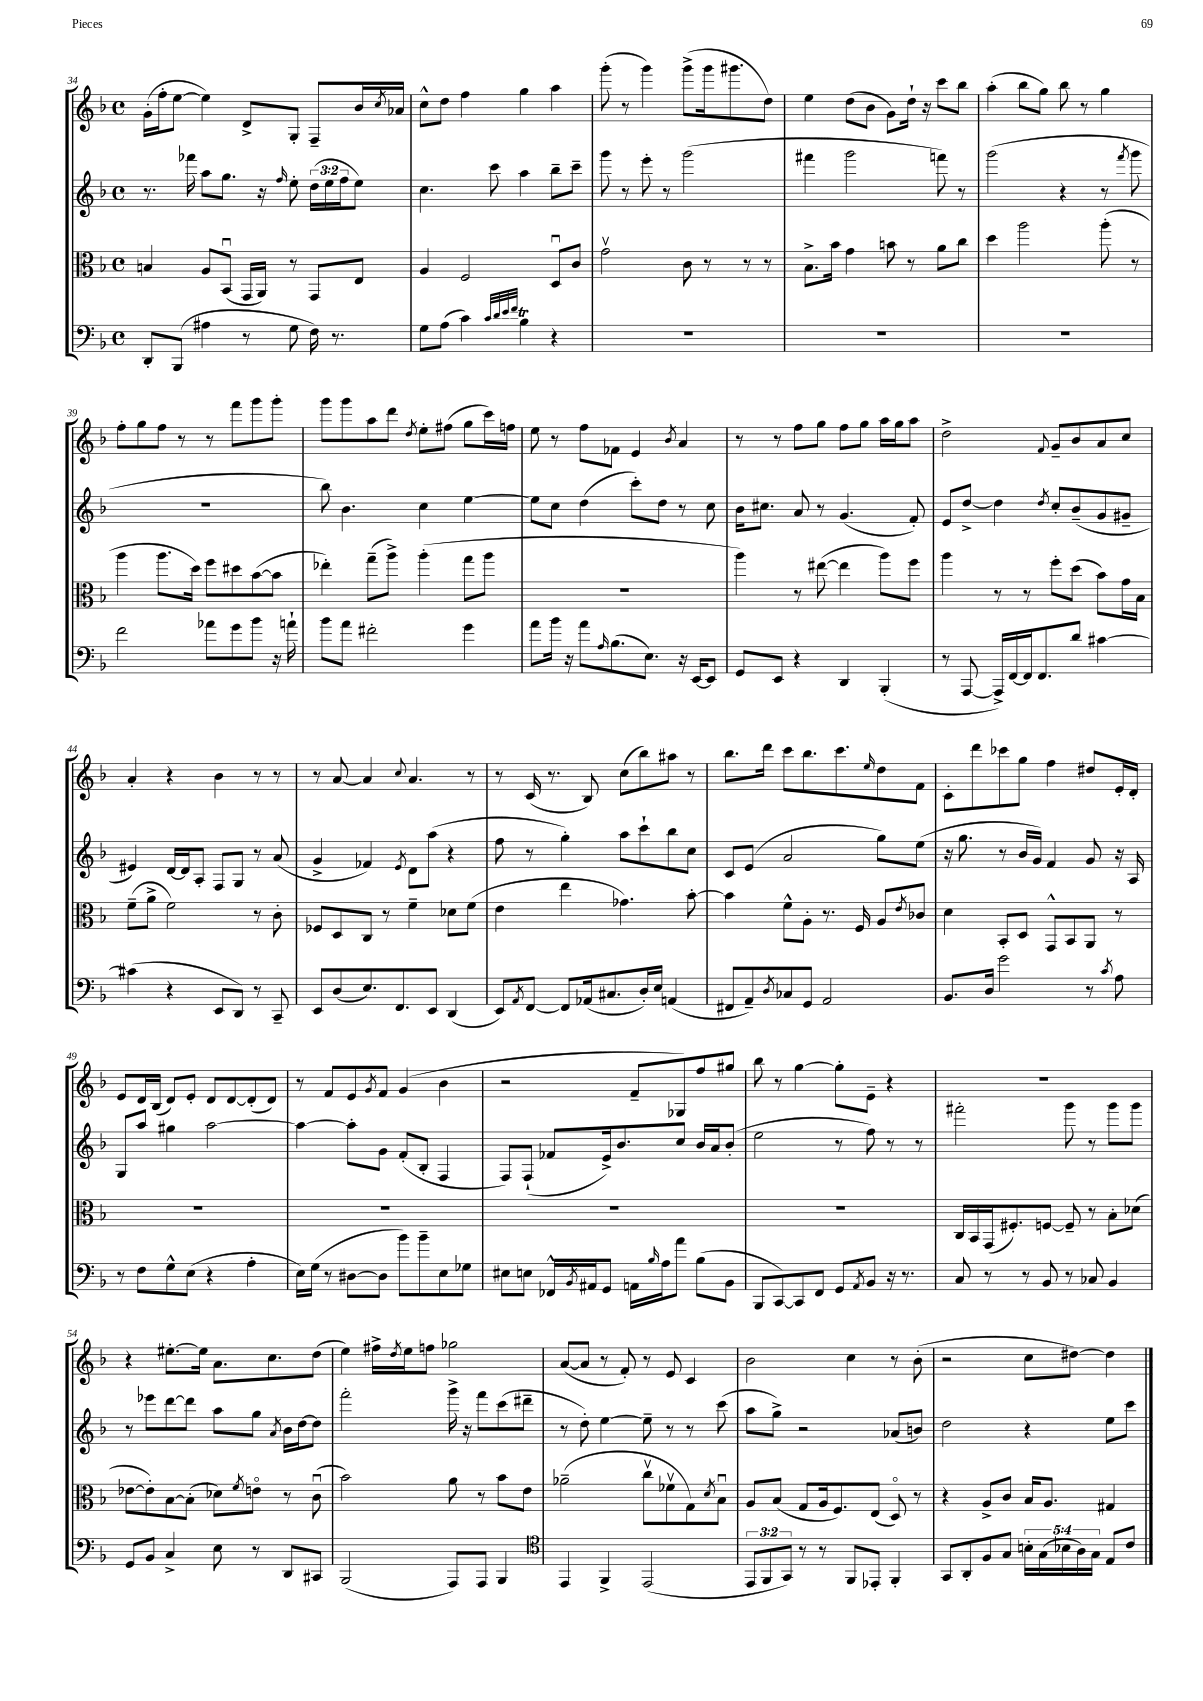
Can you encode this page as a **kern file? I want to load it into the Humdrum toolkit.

**kern	**kern	**kern	**kern
*staff4	*staff3	*staff2	*staff1
*clefF4	*clefC3	*clefG2	*clefG2
*k[b-]	*k[b-]	*k[b-]	*k[b-]
*M4/4	*M4/4	*M4/4	*M4/4
*met(c)	*met(c)	*met(c)	*met(c)
8DD'/L	4B/	8.r	(16g'\LL
.	.	.	16ff'\J
(8BBB-/J	.	.	[8ee\J
.	.	16fff-\	.
4A#\	8A/L	8aa\L	4ee\])
.	(8BB-u/J	8.gg\J	.
8r	16GG/LL	.	8d^/L
.	16AA/JJ)	16r	.
.	.	16qqff/	.
8G\	8r	8ee'\	8G'/J
16F\)	8GG/L	(24dd\LL	8F~/L
.	.	24ee\	.
8.r	.	.	.
.	.	24ff\J	.
.	8E/J	8ee\J)	16b-/L
.	.	.	8qcc/
.	.	.	16a-/JJ
=	=	=	=
8G\L	4A/	4.cc\	8cc^^\L
(8A\J	.	.	8dd\J
4c\)	2F/	.	4ff\
.	.	8ccc\	.
32qqc/LLL	.	.	.
32qqd/	.	.	.
32qqe/	.	.	.
32qqf/JJJ	.	.	.
4B-\	.	4aa\	4gg\
4r	8Du/L	8bb-~\L	4aa\
.	8c/J	8ccc~\J	.
=	=	=	=
1r	2gv\	8ggg\	(8ggg'\
.	.	8r	8r
.	.	8eee'\	4ggg\)
.	.	8r	.
.	8c\	(2ggg\	(8ggg^\L
.	8r	.	16ggg\k
.	.	.	8.ggg#\
.	8r	.	.
.	8r	.	8dd\J)
=	=	=	=
1r	8.B-^\L	4fff#\	4ee\
.	16b-\Jk	.	.
.	4g\	2ggg\	(8dd\L
.	.	.	8b-\J
.	8b\	.	8g\L)
.	8r	.	16dd`\Jk
.	.	.	16r
.	8a\L	8fff\)	8ccc\L
.	8cc\J	8r	8bb-\J
=	=	=	=
1r	4dd\	(2ggg\	(4aa'\
.	2aa\	.	8bb-\L
.	.	.	8gg\J)
.	.	4r	8bb-\
.	.	.	8r
.	(8aa'\	8r	4gg\
.	.	8qfff/	.
.	8r	8ggg\	.
=	=	=	=
2f\	4aa\	1r	8ff'\L
.	.	.	8gg\
.	8.aa\L	.	8ff\J
.	.	.	8r
.	16dd\Jk)	.	.
8a-\L	8ff\L	.	8r
8g\	8dd#\	.	8fff\L
8b-\J	([8b-\	.	8ggg\
16r	8b-\]J	.	8ggg'\J
16a`\	.	.	.
=	=	=	=
8b-\L	4ee-'\)	8bb-\)	8ggg\L
8a\J	.	4.b-\	8ggg\
2f#'\	(8gg~\L	.	8aa\
.	8aa^\J)	.	8ddd\J
.	.	.	8qdd/
.	(4aa'\	4cc\	8ee'\L
.	.	.	(8ff#\J
4g\	8gg\L	[4ee\	8gg\L
.	8aa\J	.	16ccc\L)
.	.	.	16ff\JJ
=	=	=	=
8a\L	1r	8ee\]L	8ee\
16b-\Jk	.	8cc\J	8r
16r	.	.	.
8a\L	.	(4dd\	8ff\L
16qqA/	.	.	.
(8.B-\	.	.	8f-\J
.	.	8ccc'\L)	4e/
8.E\J)	.	.	.
.	.	8dd\J	.
.	.	.	8qb-/
16r	.	8r	4a/
[16EE/LK	.	.	.
8EE/]J	.	8cc\	.
=	=	=	=
8GG/L	4aa\)	16b-\LK	8r
.	.	8.cc#\J	.
8EE/J	.	.	8r
4r	8r	8a/	8ff\L
.	([8ee#\	8r	8gg\J
4DD/	4ee#\]	(4.g/	8ff\L
.	.	.	8gg\J
(4BBB-'/	8aa\L)	.	16aa\LL
.	.	.	16gg\J
.	8ff\J	8f'/)	8aa\J
=	=	=	=
8r	4aa\	8e/L	2dd^\
[8AAA/	.	[8dd^/J	.
16AAA^/]LL)	8r	4dd\]	.
[16FF/	.	.	.
16FF/]J	8r	.	.
8.FF/	.	.	.
.	.	8qdd/	8qqf/
.	8ff'\L	8cc'/L	8g~/L
8d/J	(8dd\J	(8b-~/	8b-/
[4c#\	8b-\L)	8g/	8a/
.	16g\L	8g#~/J	8cc/J
.	16B-\JJ	.	.
=	=	=	=
(4c#\]	(8f~\L	4e#/)	4a'/
.	8a^\J	.	.
4r	2f\)	[16d/LL	4r
.	.	16d/]J	.
.	.	8A'/J	.
8EE/L	.	8F/L	4b-\
8DD/J)	.	8G/J	.
8r	8r	8r	8r
8CC~/	8c'\	(8a/	8r
=	=	=	=
8EE/L	8F-/L	4g^/	8r
(8D/	8D/	.	[8a/
8.E/)	8C/J	4f-/)	4a/]
.	8r	.	.
8.FF/	.	.	.
.	.	8qe/	8qqcc/
.	4f~\	8d\L	4.a/
8EE/J	.	(8aa\J	.
(4DD/	8d-\L	4r	.
.	(8f\J	.	8r
=	=	=	=
8EE/L)	4e\	8ff\	8r
8qAA/	.	.	.
[8FF/J	.	8r	(16c/
.	.	.	8.r
8FF/]L	4ee\	4gg'\)	.
(16AA-/k	.	.	8B-/)
8.C#/	.	.	.
.	4.g-\)	8aa\L	(8cc\L
16D'/L)	.	8ccc`\	8bb-\)
16E/JJ	.	.	.
(4AA/	.	8bb-\	8aa#\J
.	[8b-'\	8cc\J	8r
=	=	=	=
8FF#/L	4b-\]	8c/L	8.bb-\L
8AA~/)	.	(8e/J	.
.	.	.	16ddd\Jk
8qD/	.	.	.
8C-/	8f^^\L	2a/	8ccc\L
8GG/J	8A'\J	.	8.bb-\
2AA/	8.r	.	.
.	.	.	8.ccc\
.	16F/	.	.
.	.	.	16qqee/
.	8A/L	8gg\L)	8dd\
.	8qe/	.	.
.	8c-/J	(8ee\J	8f\J
=	=	=	=
8.BB-/L	4d\	16r	8c'\L
.	.	8.gg\	.
.	.	.	8ddd\
16D/Jk	.	.	.
2g\	8BB-'/L	8r	8ccc-\
.	8D/J	16b-/LL	8gg\J
.	.	16g/JJ)	.
.	8GG^^/L	4f/	4ff\
.	8BB-/	.	.
8r	8AA/J	8g/	8dd#/L
8qc/	.	.	.
8A\	8r	16r	16e'/L
.	.	16A/	16d'/JJ
=	=	=	=
8r	1r	8G/L	8e/L
8F\L	.	8aa/J	16d/L
.	.	.	(16B-/JJ
8G^^\	.	4gg#\	8d/L)
(8E\J	.	.	8e'/J
4r	.	[2aa\	8d/L
.	.	.	[8d/
4A'\	.	.	(8d'/]
.	.	.	8d/J)
=	=	=	=
16E\LL)	1r	4aa\_	8r
(16G\JJ	.	.	.
8r	.	.	8f/L
[8D#\L	.	8aa'\]L	8e/
.	.	.	8qg/
8D#\]J	.	8g\J	8f/J
8b-\L)	.	(8f'/L	(4g/
8b-~\	.	8B-'/J	.
8E\	.	4F/	4b-\
8G-\J	.	.	.
=	=	=	=
8E#\L	1r	8F/L)	2r
8E\J	.	(8F`/J	.
16FF-^^/LL	.	8f-/L	.
8qBB-/	.	.	.
16AA#/J	.	.	.
8GG/J	.	16e^/k)	.
.	.	8.b-/	.
16AA\LL	.	.	8f~/L
16qqB-/	.	.	.
16A\J	.	.	.
8a\J	.	8cc/J	8G-/)
(8B-\L	.	16b-/LL	8ff/
.	.	16a/J	.
8BB-\J	.	(8b-'/J	8gg#/J
=	=	=	=
8BBB-/L	1r	2ee\	8bb-\
[8CC/)	.	.	8r
8CC/]	.	.	[4gg\
8FF/J	.	.	.
8GG/L	.	8r	8gg'\]L
8qAA/	.	.	.
8BB-/J	.	8ff\)	8e~\J
16r	.	8r	4r
8.r	.	.	.
.	.	8r	.
=	=	=	=
8C/	16C/LL	2fff#'\	1r
.	16BB-/	.	.
8r	(16GG/J	.	.
.	8.F#'/)	.	.
8r	.	.	.
8BB-/	[8F/J	.	.
8r	8F~/]	8ggg\	.
8C-/	8r	8r	.
4BB-/	8B-'\L	8ggg\L	.
.	(8d-\J	8ggg\J	.
=	=	=	=
8GG/L	[8e-\L	8r	4r
8BB-/J	8e-'\])	8eee-\L	.
4C^/	[8B-\	[8ddd\	[8.ee#'\L
.	(8B-'\]J	8ddd\]J	.
.	.	.	16ee#\]Jk
8E\	8d-\L)	8aa\L	8.a\L
.	8qf/	.	.
8r	8eo\J	8gg\J	.
.	.	.	8.cc\
.	.	8qa/	.
8DD/L	8r	16b-\LL	.
.	.	[16dd\J	.
8CC#/J	(8cu\	8dd\]J	(8dd\J
=	=	=	=
(2BBB-/	2b-\)	2fff'\	4ee\)
.	.	.	16ff#^\LL
.	.	.	8qdd/
.	.	.	16ee\J
.	.	.	8ff\J
8AAA/L)	8a\	16ggg^\	2gg-\
.	.	16r	.
8AAA/J	8r	8fff\L	.
4BBB-/	8b-\L	(8ccc\	.
.	8e\J	8ddd#~\J	.
=	=	=	=
*clefC4	*	*	*
4EE/	(2a-~\	8r	([8a/L
.	.	8dd'\)	8a/]J
4FF^/	.	[4ee\	8r
.	.	.	8f'/)
(2EE/	8ccv\L	8ee~\]	8r
.	8f-v\	8r	8e/
.	8G\)	8r	4c/
.	8qd/	.	.
.	8B-u\J	(8ccc\	.
=	=	=	=
12EE/L	8A/L	8aa\L	2b-\
12FF/	.	.	.
.	(8B-/J	8gg^\J)	.
12GG/J)	.	.	.
8r	8G/L	2r	.
8r	16A/k	.	.
.	8.F/)	.	.
8FF/L	.	.	4cc\
8EE-'/J	(8E/J	.	.
4FF'/	8Do/)	(8a-/L	8r
.	8r	8b/J)	(8b-'\
=	=	=	=
8GG/L	4r	2dd\	2r
8AA'/	.	.	.
8F/	8A^/L	.	.
8G/J	8c/J	.	.
20B'\LL	16B-/LK	4r	8cc\L
(20G\	.	.	.
.	8.A/J	.	.
20B-\	.	.	.
.	.	.	[8dd#\J)
20A\)	.	.	.
20G\JJ	.	.	.
8E/L	4G#/	8ee\L	4dd#\]
8c/J	.	8ccc\J	.
==	==	==	==
*-	*-	*-	*-
